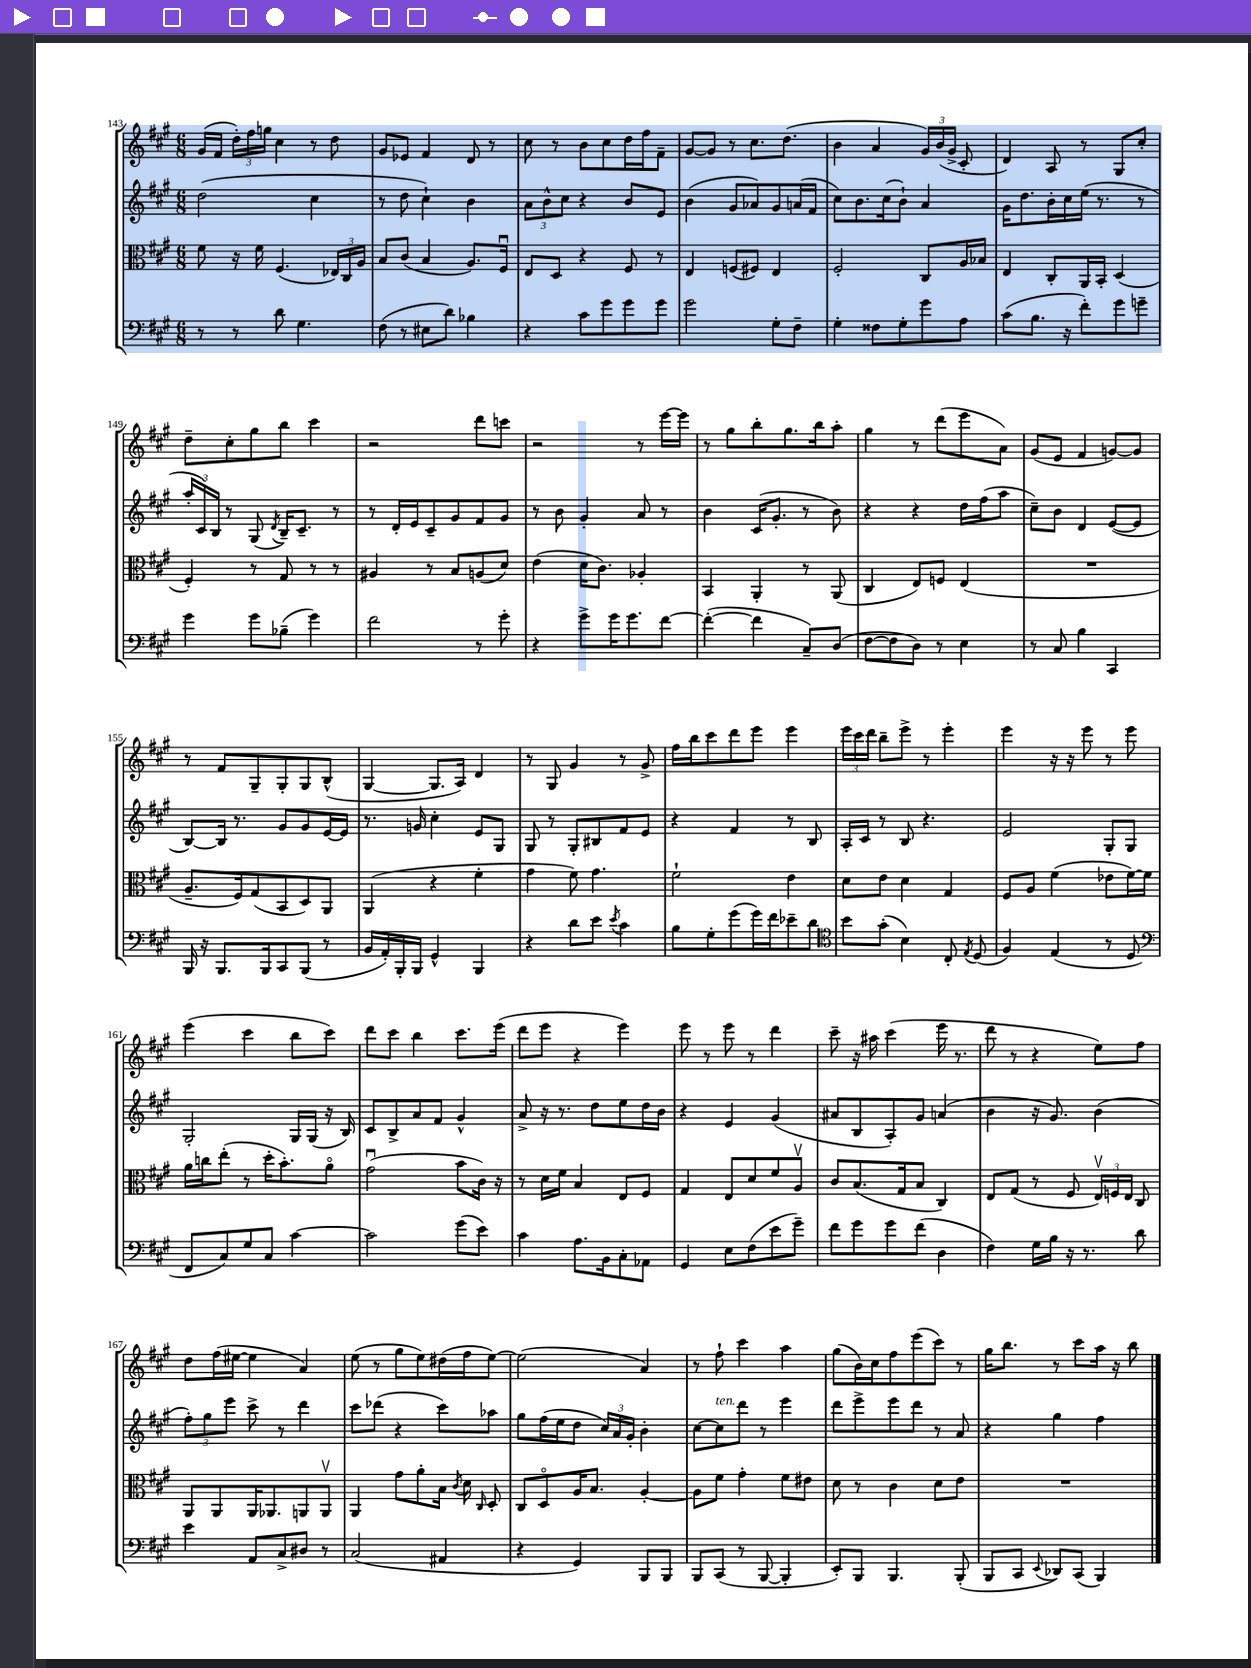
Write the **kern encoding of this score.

**kern	**kern	**kern	**kern
*part4	*part3	*part2	*part1
*staff4	*staff3	*staff2	*staff1
*clefF4	*clefC3	*clefG2	*clefG2
*k[f#c#g#]	*k[f#c#g#]	*k[f#c#g#]	*k[f#c#g#]
*M6/8	*M6/8	*M6/8	*M6/8
=143	=143	=143	=143
8r	8f#\	(2dd\	(16g#/LL
.	.	.	16f#/JJ
8r	16r	.	24dd'\LL)
.	.	.	24ff#\
.	16f#\	.	.
.	.	.	24ggn\JJ
8d\	(4.F#/	.	4cc#\
4.G#\	.	.	.
.	.	4cc#\	8r
.	24E-X/LL)	.	8dd\
.	24C#/	.	.
.	24A/JJ	.	.
=144	=144	=144	=144
(8F#\	8B/L	8r	8g#/L
8r	(8c#/J	8dd\	8e-X/J
8E#X\L	4B/	4cc#`\)	4f#/
8d\J)	.	.	.
4B-X\	8.A/L)	4b\	8d/
.	.	.	8r
.	16F#u/Jk	.	.
=145	=145	=145	=145
4r	8E/L	12a\L	8cc#\
.	.	12b^^\	.
.	8D/J	.	8r
.	.	12cc#\J	.
8c#\L	4r	4r	8b\L
8g#\	.	.	8cc#\
8g#\	8F#/	8b/L	16dd\L
.	.	.	16ff#\J
8g#\J	8r	8e/J	8f#~\J
=146	=146	=146	=146
2g#\	4E/	(4b\	[8g#/L
.	.	.	8g#/J]
.	(8Fn/L	8g#/L	8r
.	8F#X/J)	8a-X/)	8.cc#\L
8G#'\L	4E/	8g#/	.
.	.	.	(8.dd\J
8F#~\J	.	(16an/L	.
.	.	16f#/JJ	.
=147	=147	=147	=147
4G#'\	2F#'/	8cc#\L)	4b\
.	.	8.b\	.
8F##X\L	.	.	4a/
.	.	(16cc#\k	.
8G#'\	.	8b`\J)	.
8g#\	8C#/L	4a/	24g#/LL)
.	.	.	(24b/
.	.	.	24g#^/JJ
8A\J	16A/L	.	8c#'/
.	16B-X/JJ	.	.
=148	=148	=148	=148
(8c#\L	4E/	16g#\KL	4d/)
.	.	8.dd\	.
8.B\J	.	.	.
.	8C#'/L	16b'\L	8A/
16r	.	16cc#\	.
8f#'\L)	16AA/L	(16ee\JJ	8r
.	16BB'/JJ	8.r	.
8g#\	(4D/	.	8G#/L
8gn~\J	.	8r	8cc#'/J
!!LO:LB:g=z
=149	=149	=149	=149
4g#\	4F#'/)	24aa'/LL	8dd~\L
.	.	24c#/)	.
.	.	24B/JJ	.
.	.	8r	8cc#'\
8g#\L	8r	(8G#/	8gg#\
.	.	8qd/	.
(8B-X~\J	8G#/	16B~/KL)	8bb\J
.	.	8.c#~/J	.
4g#\)	8r	.	4ccc#\
.	8r	8r	.
=150	=150	=150	=150
2f#\	4A#X/	8r	2r
.	.	16d'/LL	.
.	.	16e/J	.
.	8r	8c#~/	.
.	8B/L	8g#/	.
8r	(8An/	8f#/	8ddd\L
8g#'\	8d/J)	8g#/J	8cccn\J
=151	=151	=151	=151
4r	(4e\	8r	2r
.	.	8b\	.
8g#^\L	16d\KL	4g#'/	.
.	8.c#\J)	.	.
16g#\K	.	.	.
8.g#\	.	.	.
.	4A-X'/	8a/	8r
[8f#\J	.	8r	[16eee\LL
.	.	.	16eee\JJ]
=152	=152	=152	=152
(4f#'\_	4BB/	4b\	8r
.	.	.	8gg#\L
4f#\]	4AA'/	(16c#/KL	8bb'\
.	.	8.g#'/J	.
.	.	.	8.gg#\
8C#~/L)	8r	8r	.
.	.	.	16bb\k
(8D/J	(8AA/	8b\)	8aa'\J
=153	=153	=153	=153
[8F#\L	4C#/	4r	4gg#\
8F#\]	.	.	.
8D\J)	8E/L)	4r	8r
8r	8Fn/J	.	(8ddd\L
4E\	(4E/	16dd\LL	8eee\
.	.	(16ff#\J	.
.	.	8aa\J	8a\J)
=154	=154	=154	=154
8r	2.r	8cc#~\L)	(8g#/L
8C#/	.	8b\J	8e/J
4B\	.	4d/	4f#/
4CC#/	.	([8e/L	[8gn/L)
.	.	8e/J]	8g/J]
!!LO:LB:g=z
=155	=155	=155	=155
16BBB/	8.A~/L	[8B/L)	8r
16r	.	.	.
8.BBB/L	.	16B/Jk]	8f#/L
.	16F#/k)	8.r	.
.	(8G#/	.	8G#~/
16BBB/k	.	.	.
8CC#/	8BB/	8g#/L	8G#'/
(8BBB/J	8D/)	8g#/	8G#/
8r	8AA/J	[16e/L	(8B^^/J
.	.	16e/JJ]	.
=156	=156	=156	=156
16BB/LL	(4AA/	8.r	[4G#/
16AA'/)	.	.	.
16BBB'/	.	.	.
16BBB/JJ	.	16gn/	.
4GG#^^/	4r	4cc#'\	8.G#/L]
.	.	.	16A/Jk)
4BBB/	4f#'\	8e/L	4d/
.	.	8G#/J	.
=157	=157	=157	=157
4r	4g#\	8G#/	8r
.	.	8r	8G#/
8d\L	8f#\)	8G#'/L	4g#/
8e\J	4.g#\	8B#X/	.
8qe/	.	.	.
4c#\	.	8f#/	8r
.	.	8e/J	8g#^/
=158	=158	=158	=158
8B\L	2f#`\	4r	16ff#\LL
.	.	.	16bb\J
8G#'\	.	.	8ccc#\
(8g#\	.	4f#/	8ddd\
16g#\L)	.	.	8eee\J
16f#\J	.	.	.
8e-X~\	4e\	8r	4eee\
8d\J	.	8B/	.
=159	=159	=159	=159
*clefC4	*	*	*
8b\L	8d\L	16A'/LL	24eee\LL
.	.	.	24ccc#\
.	.	16c#/JJ	.
.	.	.	24ddd\JJ
(8g#'\J	8e\J	8r	8bb~\L
4B\)	4d\	8B/	8eee^\J
.	.	4.r	8r
8C#'/	4G#/	.	4eee'\
8qE/	.	.	.
(8D/	.	.	.
=160	=160	=160	=160
4F#/)	8F#/L	2e/	4eee\
.	8A/J	.	.
(4E/	(4f#\	.	16r
.	.	.	16r
.	.	.	8eee\
8r	8e-X\L	8G#'/L	8r
8D/	[16f#\L)	8G#/J	8eee\
.	16f#\JJ]	.	.
!!LO:LB:g=z
=161	=161	=161	=161
*clefF4	*	*	*
8FF#/L	16a\LL	2G#'/	(4eee\
.	16ccn\J	.	.
8C#/)	(8ee'\J	.	.
8G#/	8r	.	4ccc#\
8C#/J	16dd'\KL	.	.
.	8.b'\)	.	.
[4c#\	.	16G#/LL	8bb\L
.	.	(16G#/JJ	.
.	8a\J	16r	8ccc#\J)
.	.	16B/)	.
=162	=162	=162	=162
2c#\]	(2g#u\	8c#/L	8ddd\L
.	.	8B^/	8ccc#\J
.	.	8a/	4bb\
.	.	8f#/J	.
(8g#\L	8b\L	4g#^^/	8.ccc#\L
8e\J)	16c#\Jk)	.	.
.	16r	.	(16eee\Jk
=163	=163	=163	=163
4c#\	8r	8a^/	8ddd\L
.	16d\LL	16r	8eee\J
.	16f#\JJ	8.r	.
8.A\L	4B/	.	4r
.	.	8dd\L	.
16BB\k	.	.	.
8C#'\	8E/L	8ee\	4eee\)
8AA-X\J	8F#/J	16dd\L	.
.	.	16b\JJ	.
=164	=164	=164	=164
4GG#/	4G#/	4r	8eee\
.	.	.	8r
8E\L	8E/L	4e/	8eee\
(8F#\	8d/	.	8r
8e\	8f#/	(4g#/	4ddd\
8g#~\J)	8Av/J	.	.
=165	=165	=165	=165
8f#\L	8c#/L	8a#X/L	8ccc#~\
8g#\	(8.B/	8B/	16r
.	.	.	16aa#X\
8g#\	.	8A'/)	(4ccc#\
.	16G#/k	.	.
(8f#\J	8B/J	8g#/J	.
4D\	4C#/)	(4an/	16eee\
.	.	.	8.r
=166	=166	=166	=166
4F#\)	8E/L	4b\	8ddd\
.	(8G#/J	.	8r
16G#\LL	8r	16r	4r
16B\JJ	.	8.g#/)	.
16r	8F#/	.	.
8.r	.	.	.
.	24Ev/LL)	(4b\	8ee\L)
.	24Fn/	.	.
.	24E/JJ	.	.
8d\	8C#/	.	8ff#\J
!!LO:LB:g=z
=167	=167	=167	=167
4e\	8AA/L	12ff#'\L)	8dd\L
.	.	12gg#\	.
.	8AA/	.	(16ff#\L
.	.	12eee\J	.
.	.	.	[16ee#X\JJ
8AA/L	16AA/K	8ccc#^\	4ee#\]
.	8.AA-X/	.	.
8C#^/	.	8r	.
8D#X/J	8AAn/	4ddd\	4a/)
8r	8AAv/J	.	.
=168	=168	=168	=168
(2C#/	4AA/	8ccc#\L	(8ee\
.	.	(8ddd-X\J	8r
.	8g#\L	4r	8gg#\L
.	8a'\	.	8ee\)
4AA#X/	16B\Jk	8ccc#\L)	(16dd#X\L
.	8qc#/	.	.
.	16d\	.	16ff#\J
.	16qqC#/	.	.
.	8D'/	8aa-X\J	[8ee\J)
=169	=169	=169	=169
4r	8C#/L	8gg#\L	(2ee\]
.	8D/	(16ff#\L	.
.	.	16ee\J	.
4GG#/)	16A/K	8dd\J	.
.	8.B/J	.	.
.	.	24cc#/LL)	.
.	.	24a/	.
.	.	24g#'/JJ	.
8BBB/L	[4A'/	4b'\	4a/)
8BBB/J	.	.	.
=170	=170	=170	=170
8BBB/L	8A\L]	[8cc#\L	8r
!	!	!LO:TX:a:i:t=ten.	!
(8CC#/J	8f#\J	8cc#\]	8ff#`\
8r	4g#'\	8ddd\J	4ccc#\
[8BBB/	.	8r	.
4BBB'/]	8f#\L	4eee\	4aa\
.	8e#X\J	.	.
=171	=171	=171	=171
8EE'/L)	8d\	8ddd\L	(8gg#\L
8BBB/J	8r	8eee^\	16b\L)
.	.	.	16cc#\J
4.BBB/	4c#\	8eee\	8ff#\
.	.	8ddd\J	(8eee\
.	8d\L	8r	8ccc#\J)
(8BBB'/	8e\J	8a/	8r
=172	=172	=172	=172
8BBB/L	2.r	4r	16gg#\KL
.	.	.	8.bb\J
8CC#/J	.	.	.
8qqEE/	.	.	.
8DD-X/L)	.	4gg#\	8r
(8CC#/J	.	.	8ccc#\L
4BBB/)	.	4ff#\	16aa\Jk
.	.	.	16r
.	.	.	8bb\
==	==	==	==
*-	*-	*-	*-
